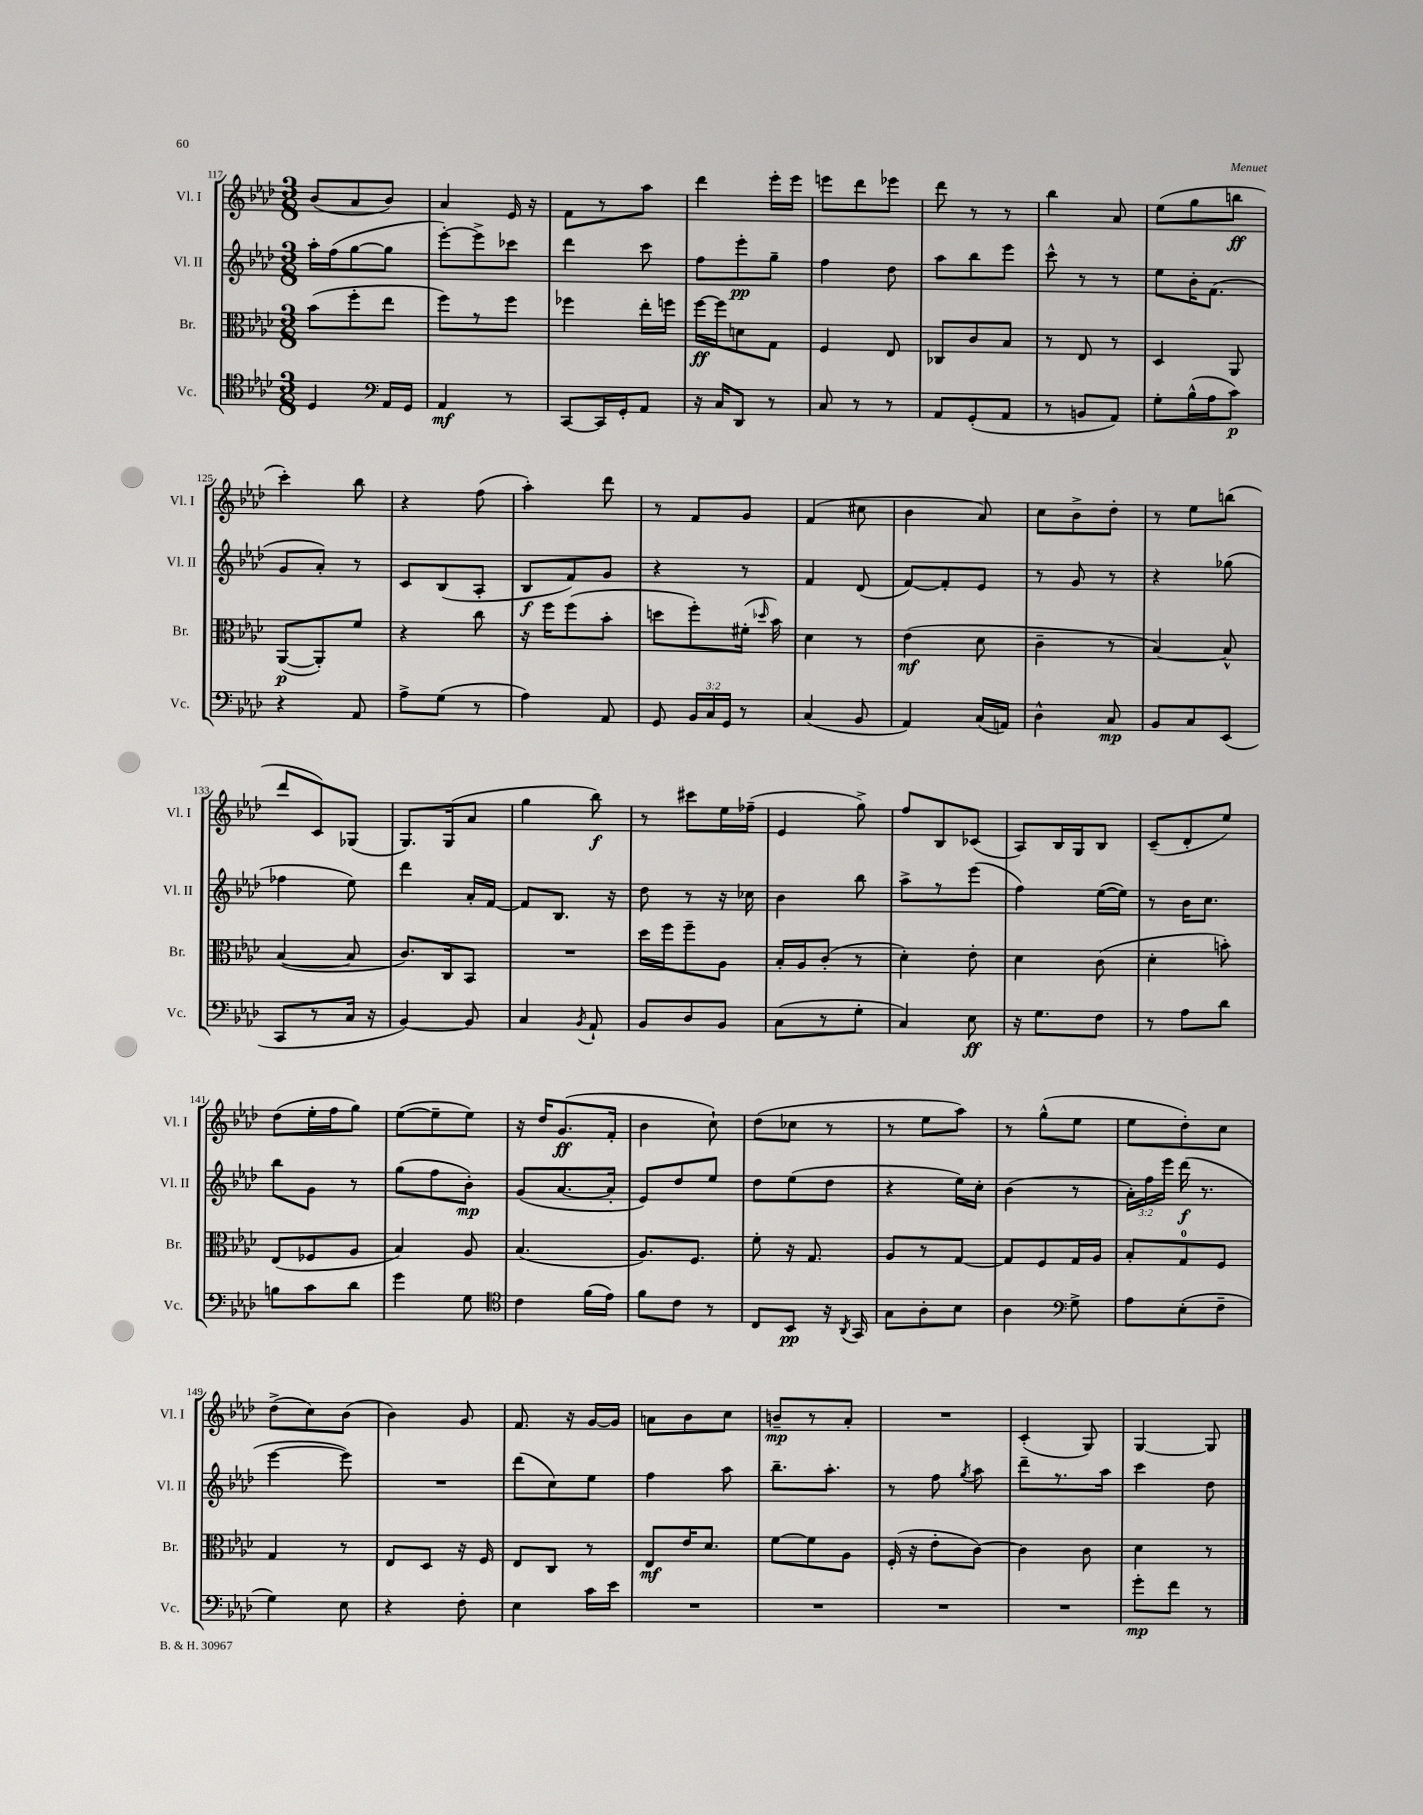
<<
\new StaffGroup <<
\new Staff = "s0" \with { instrumentName = "Vl. I" shortInstrumentName = "Vl. I" } {
    \clef treble \key aes \major \numericTimeSignature \time 3/8
    \autoBeamOff bes'8[( aes'8 bes'8]) |
    aes'4 ees'16 r16 |
    f'8[ r8 aes''8] |
    des'''4 ees'''16[-. ees'''16] |
    e'''8[ des'''8 ees'''8] |
    des'''8 r8 r8 |
    bes''4 aes'8 |
    ees''8[( g''8 b''8]\ff |
    c'''4-.) bes''8 |
    r4 f''8( |
    aes''4-.) des'''8 |
    r8 f'8[ g'8] |
    f'4( cis''8 |
    bes'4 aes'8) |
    c''8[ bes'8-> des''8]-. |
    r8 ees''8[ b''8]( |
    des'''8[ c'8) ges8]( |
    g8.[) g16( aes'8] |
    g''4 bes''8\f) |
    r8 cis'''8[ ees''16 fes''16]--( |
    ees'4 g''8->) |
    f''8[ bes8 ces'8]( |
    aes8[) bes16 g16 bes8] |
    c'8[--( des'8-. ees''8]) |
    des''8[( ees''16-. f''16 g''8]) |
    ees''8[~( ees''8-- ees''8]) |
    r16 des''16[ g'8.\ff( f'16]-. |
    bes'4 c''8-!) |
    des''8[( ces''8] r8 |
    r8 ees''8[ aes''8]) |
    r8 g''8[-^( ees''8] |
    ees''8[ des''8-.) c''8] |
    des''8[->( c''8) bes'8]( |
    bes'4) g'8 |
    f'8. r16 g'16[~ g'16] |
    a'8[ bes'8 c''8] |
    b'8[--\mp r8 aes'8]-. |
    R4. |
    c'4-.( g8) |
    g4~ g8 \bar "|." |
}
\new Staff = "s1" \with { instrumentName = "Vl. II" shortInstrumentName = "Vl. II" } {
    \clef treble \key aes \major \numericTimeSignature \time 3/8 \override Staff.TupletNumber.text = #tuplet-number::calc-fraction-text
    \autoBeamOff aes''16[-. f''16( g''8~ g''8] |
    ees'''8[~-.) ees'''8-> ces'''8] |
    des'''4 c'''8 |
    f''8[ ees'''8-.\pp g''8]-- |
    f''4 des''8 |
    aes''8[ bes''8 ees'''8] |
    c'''8-^ r8 r8 |
    ees''8[ bes'16-. f'8.]( |
    g'8[ aes'8]-.) r8 |
    c'8[ bes8( aes8]-. |
    bes8[\f f'8) g'8] |
    r4 r8 |
    f'4 des'8( |
    f'8[~) f'8-. ees'8] |
    r8 g'8 r8 |
    r4 ges''8( |
    fes''4 ees''8) |
    des'''4 aes'16[-. f'16]~ |
    f'8[ bes8.] r16 |
    des''8 r8 r16 ces''16 |
    bes'4 bes''8 |
    aes''8[-> r8 ees'''8]( |
    f''4) ees''16[~( ees''16]) |
    r8 bes'16[ c''8.] |
    bes''8[ g'8] r8 |
    g''8[( f''8 bes'8]-.\mp) |
    g'8[( aes'8.~ aes'16]-. |
    ees'8[) des''8 ees''8] |
    des''8[ ees''8( des''8] |
    r4 ees''16[) c''16]-. |
    bes'4( r8 |
    \tuplet 3/2 { aes'16[-.) f''16 ees'''16] } des'''16\f( r8. |
    ees'''4~ ees'''8) |
    R4. |
    des'''8[( c''8) ees''8] |
    f''4 aes''8 |
    bes''8.[-- aes''8.]-. |
    r8 f''8 \acciaccatura { g''8 } aes''8 |
    des'''8[-- r8. aes''16] |
    c'''4 des''8 \bar "|." |
}
\new Staff = "s2" \with { instrumentName = "Br." shortInstrumentName = "Br." } {
    \clef alto \key aes \major \numericTimeSignature \time 3/8
    \autoBeamOff bes'8[( f''8-. ees''8] |
    f''8[) r8 f''8] |
    fes''4 ees''16[-. f''16] |
    f''16[~\ff f''16 d'8 g8] |
    f4 ees8 |
    ces8[ c'8 bes8] |
    r8 ees8 r8 |
    des4 aes,8 |
    aes,8[~\p( aes,8-.) f'8] |
    r4 c''8 |
    r16 f''16[ f''8( bes'8]-. |
    d''8[ f''8-.) fis'16]-.( \grace { des''16 } bes'16) |
    des'4 r8 |
    ees'4\mf( des'8 |
    c'4-- r8 |
    bes4~) bes8-^ |
    bes4~( bes8 |
    c'8.[) c16 bes,8] |
    R4. |
    des''16[ f''16 f''8-- aes8] |
    bes16[-. aes16 c'8]-.( r8 |
    des'4-.) ees'8-. |
    des'4 c'8( |
    des'4-. b'8-.) |
    ees8[( fes8 aes8] |
    bes4) aes8 |
    bes4.( |
    aes8.[) f8.] |
    f'8-. r16 g8. |
    aes8[ r8 g8]~ |
    g8[ f8 g16 aes16] |
    bes8[-. g8-0 f8] |
    g4 r8 |
    ees8[ des8] r16 f16 |
    ees8[ c8] r8 |
    ees8[\mf ees'16 des'8.] |
    f'8[~ f'8 aes8] |
    f16-.( r16 ees'8[-. c'8]~) |
    c'4 c'8 |
    des'4 r8 \bar "|." |
}
\new Staff = "s3" \with { instrumentName = "Vc." shortInstrumentName = "Vc." } {
    \clef tenor \key aes \major \numericTimeSignature \time 3/8 \override Staff.TupletNumber.text = #tuplet-number::calc-fraction-text
    \autoBeamOff des4 \clef bass aes,16[ g,16] |
    aes,4\mf r8 |
    c,8[~ c,16 g,16-. aes,8] |
    r16 c16[ des,8] r8 |
    c8 r8 r8 |
    aes,8[ g,8-.( aes,8] |
    r8 b,8[ aes,8]) |
    g8[-. bes16-^( aes16 c'8]\p) |
    r4 aes,8 |
    aes8[-> g8]( r8 |
    aes4) aes,8 |
    g,8 \tuplet 3/2 { bes,16[ c16 g,16] } r8 |
    c4( bes,8 |
    aes,4) c16[( a,16]) |
    des4-^ c8\mp |
    bes,8[ c8 ees,8]( |
    c,8[ r8 c16] r16 |
    bes,4~) bes,8 |
    c4 \acciaccatura { bes,8 } aes,8-! |
    bes,8[ des8 bes,8] |
    c8[( r8 g8]-. |
    c4) ees8\ff |
    r16 g8.[ f8] |
    r8 aes8[ des'8] |
    b8[ c'8 des'8] |
    g'4 g8 |
    \clef tenor c'4 f'16[( ees'16]) |
    f'8[ c'8] r8 |
    c8[ bes,8]\pp r16 \acciaccatura { aes,8 } g,16 |
    g8[ aes8-. bes8] |
    aes4 \clef bass g8-> |
    aes8[ ees8-.( f8]-- |
    g4) ees8 |
    r4 f8-. |
    ees4 c'16[ ees'16] |
    R4. |
    R4. |
    R4. |
    R4. |
    g'8[-.\mp f'8] r8 \bar "|." |
}
>>
>>
\layout { \context { \Score currentBarNumber = #117 } }
